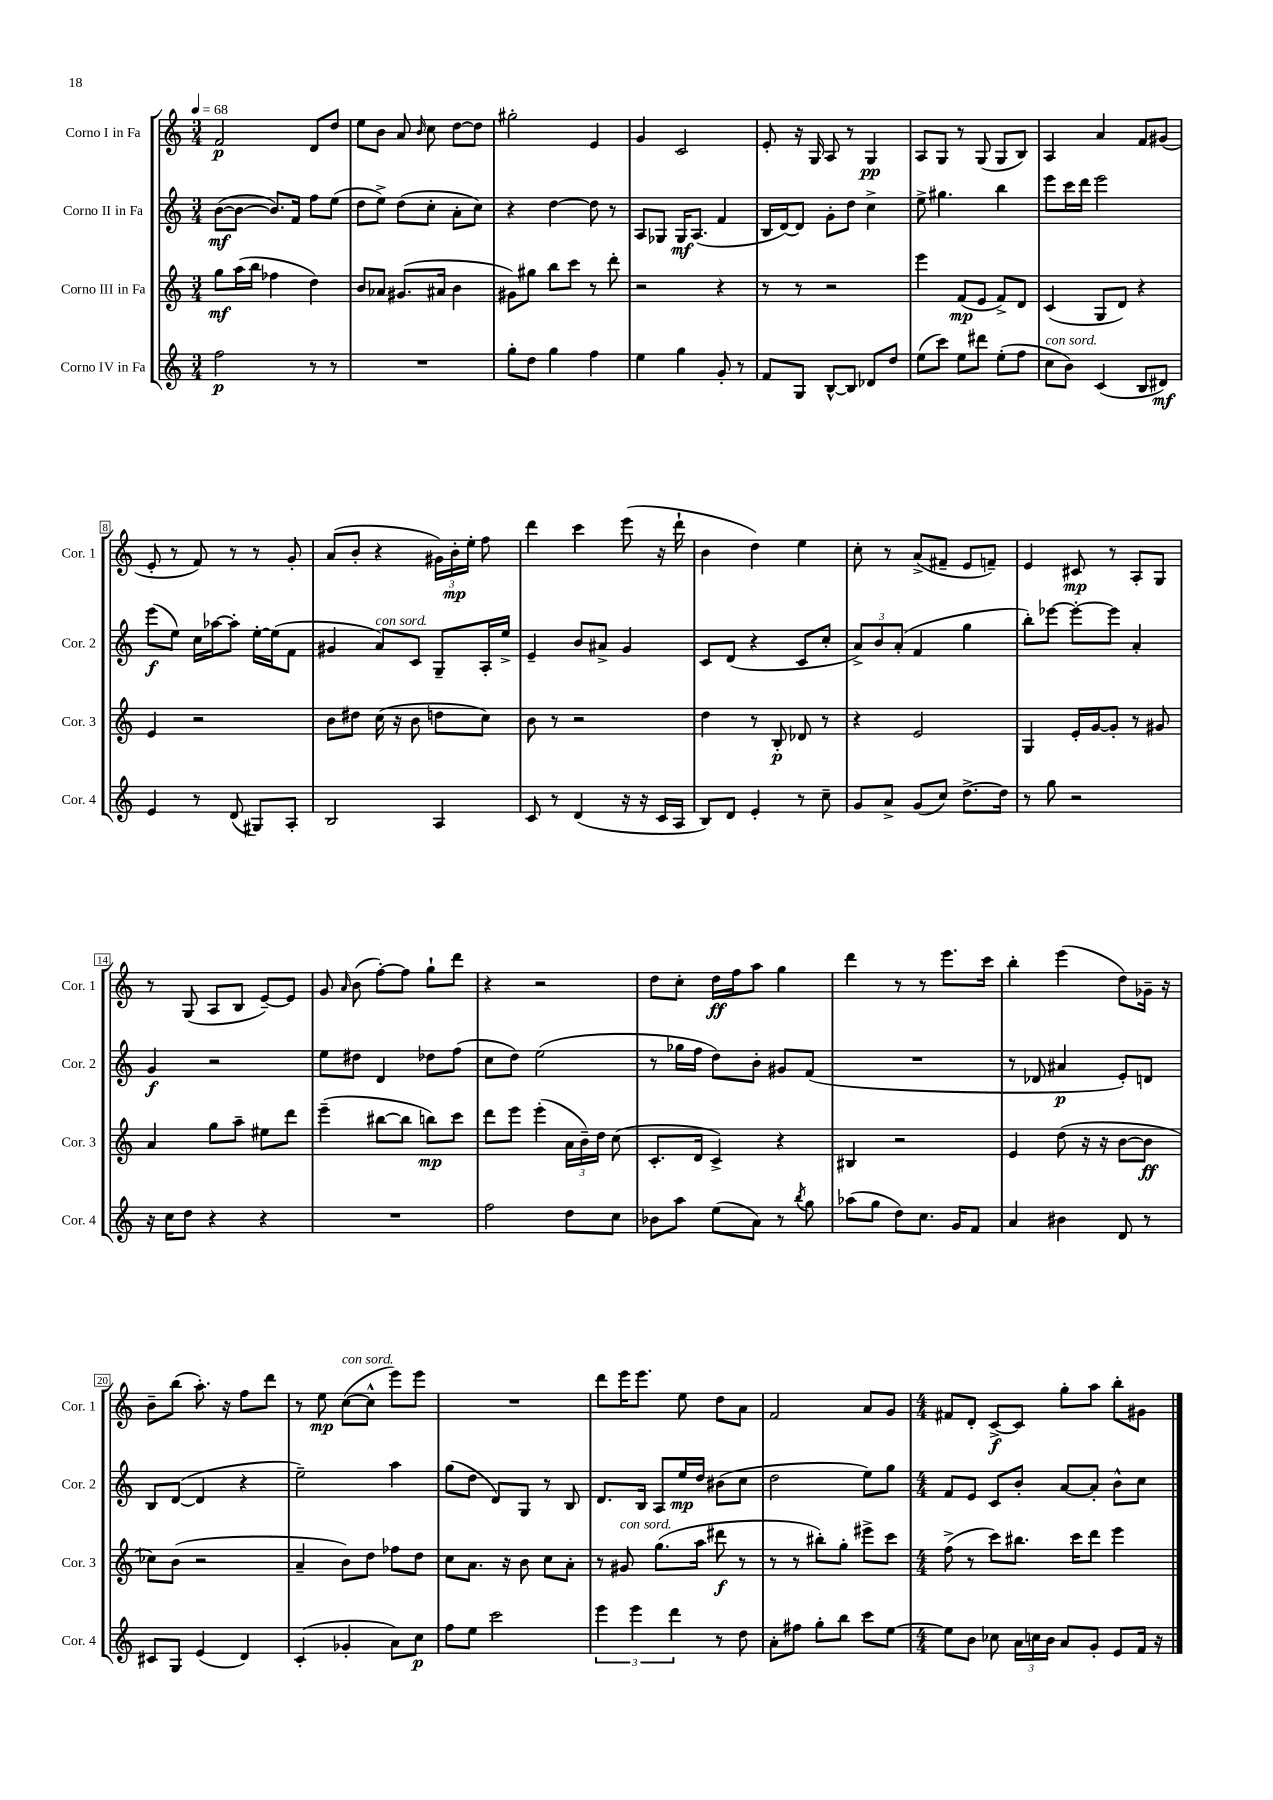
<<
\new StaffGroup <<
\new Staff = "s0" \with { instrumentName = "Corno I in Fa" shortInstrumentName = "Cor. 1" } {
    \clef treble \key c \major \numericTimeSignature \time 3/4 \tempo 4 = 68
    \autoBeamOff f'2\p d'8[ d''8] |
    e''8[ b'8] a'8 \grace { b'16 } c''8 d''8[~ d''8] |
    gis''2-. e'4 |
    g'4 c'2 |
    e'8-. r16 g16 a8 r8 g4\pp |
    a8[ g8] r8 g8( g8[ b8]) |
    a4 a'4 f'8[ gis'8]( |
    e'8-. r8 f'8) r8 r8 g'8-. |
    a'8[( b'8]-. r4 \tuplet 3/2 { gis'16[) b'16-.\mp e''16]-. } f''8 |
    d'''4 c'''4 e'''8( r16 d'''16-! |
    b'4 d''4) e''4 |
    c''8-. r8 a'8[->( fis'8]-- e'8[ f'8]--) |
    e'4 cis'8\mp r8 a8[-. g8] |
    r8 g8( a8[ b8] e'8[~--) e'8] |
    g'8 \grace { a'16 } b'8( f''8[~-.) f''8] g''8[-! d'''8] |
    r4 r2 |
    d''8[ c''8]-. d''16[\ff f''16 a''8] g''4 |
    d'''4 r8 r8 e'''8.[ c'''16] |
    b''4-. e'''4( d''8[) ges'16]-- r16 |
    b'8[-- b''8]( a''8.-.) r16 f''8[ d'''8] |
    r8 e''8\mp c''8[~^\markup { \italic "con sord." }( c''8]-^ e'''8[) e'''8] |
    R2. |
    d'''8[ e'''16 e'''8.] e''8 d''8[ a'8] |
    f'2 a'8[ g'8] |
    \numericTimeSignature \time 4/4 fis'8[ d'8]-. c'8[~->\f c'8] g''8[-. a''8] b''8[-. gis'8] \bar "|." |
}
\new Staff = "s1" \with { instrumentName = "Corno II in Fa" shortInstrumentName = "Cor. 2" } {
    \clef treble \key c \major \numericTimeSignature \time 3/4
    \autoBeamOff b'8[~\mf( b'8]~ b'8.[) f'16] f''8[ e''8]( |
    d''8[ e''8]->) d''8[( c''8]-. a'8[-. c''8]) |
    r4 d''4~ d''8 r8 |
    a8[ ges8] ges16[\mf a8.]( f'4 |
    b16[ d'16~) d'8] g'8[-. d''8] c''4-> |
    e''8-> gis''4. b''4 |
    e'''8[ c'''16 d'''16] e'''2 |
    e'''8[\f( e''8]) c''16[ aes''16~ aes''8]-. e''16[~-. e''16( f'8] |
    gis'4 a'8[^\markup { \italic "con sord." }) c'8] g8[-- a16-. e''16]-> |
    e'4-- b'8[ ais'8]-> g'4 |
    c'8[ d'8]( r4 c'8[ c''8]-. |
    \tuplet 3/2 { a'8[->) b'8 a'8]-.( } f'4 g''4 |
    b''8[-.) ees'''8]~ ees'''8[~-. ees'''8] a'4-. |
    g'4\f r2 |
    e''8[ dis''8] d'4 des''8[ f''8]( |
    c''8[ d''8]) e''2( |
    r8 ges''16[ f''16] d''8[) b'8]-. gis'8[ f'8]( |
    R2. |
    r8 des'8 ais'4\p e'8[-.) d'8] |
    b8[ d'8]~( d'4 r4 |
    e''2--) a''4 |
    g''8[( d''8] d'8[) g8] r8 b8 |
    d'8.[ b16] a8[ e''16\mp d''16] bis'8[( c''8] |
    d''2 e''8[) g''8] |
    \numericTimeSignature \time 4/4 f'8[ e'8] c'8[ b'8]-. a'8[~ a'8]-. b'8[-^ c''8] \bar "|." |
}
\new Staff = "s2" \with { instrumentName = "Corno III in Fa" shortInstrumentName = "Cor. 3" } {
    \clef treble \key c \major \numericTimeSignature \time 3/4
    \autoBeamOff g''8[\mf a''16( b''16] fes''4 d''4) |
    b'8[ aes'8] gis'8.[( ais'16] b'4 |
    gis'8[) gis''8] b''8[ c'''8] r8 d'''8-. |
    r2 r4 |
    r8 r8 r2 |
    e'''4 f'8[\mp( e'8] f'8[->) d'8] |
    c'4( g8[ d'8]) r4 |
    e'4 r2 |
    b'8[ dis''8] c''16( r16 b'8 d''8[ c''8]) |
    b'8 r8 r2 |
    d''4 r8 b8-.\p des'8 r8 |
    r4 e'2 |
    g4 e'16[-. g'16~ g'8]-. r8 gis'8 |
    a'4 g''8[ a''8]-- eis''8[ d'''8] |
    e'''4--( bis''8[~ bis''8] b''8[\mp) c'''8] |
    d'''8[ e'''8] e'''4-.( \tuplet 3/2 { a'16[ b'16--) d''16] } c''8( |
    c'8.[-. d'16] c'4->) r4 |
    bis4 r2 |
    e'4 d''8( r16 r16 b'8[~ b'8]\ff |
    ces''8[) b'8]( r2 |
    a'4-- b'8[) d''8] fes''8[ d''8] |
    c''8[ a'8.] r16 b'8 c''8[ a'8]-. |
    r8 gis'8^\markup { \italic "con sord." } g''8.[( a''16] dis'''8\f r8 |
    r8 r8 bis''8[-.) g''8]-. eis'''8[-> c'''8] |
    \numericTimeSignature \time 4/4 f''8->( r8 c'''8[) bis''8.] c'''16[ d'''8] e'''4 \bar "|." |
}
\new Staff = "s3" \with { instrumentName = "Corno IV in Fa" shortInstrumentName = "Cor. 4" } {
    \clef treble \key c \major \numericTimeSignature \time 3/4
    \autoBeamOff f''2\p r8 r8 |
    R2. |
    g''8[-. d''8] g''4 f''4 |
    e''4 g''4 g'8-. r8 |
    f'8[ g8] b8[~-^ b8] des'8[ d''8] |
    e''8[( c'''8]) e''8[ dis'''8] e''8[-.( f''8] |
    c''8[^\markup { \italic "con sord." } b'8]) c'4( b8[ dis'8]\mf) |
    e'4 r8 d'8( gis8[) a8]-. |
    b2 a4 |
    c'8 r8 d'4( r16 r16 c'16[ a16] |
    b8[) d'8] e'4-. r8 c''8-- |
    g'8[ a'8]-> g'8[( c''8]) d''8.[~-> d''16] |
    r8 g''8 r2 |
    r16 c''16[ d''8] r4 r4 |
    R2. |
    f''2 d''8[ c''8] |
    bes'8[ a''8] e''8[( a'8]) r8 \acciaccatura { b''8 } g''8 |
    aes''8[( g''8] d''8[) c''8.] g'16[ f'8] |
    a'4 bis'4 d'8 r8 |
    cis'8[ g8] e'4( d'4) |
    c'4-.( ges'4-. a'8[) c''8]\p |
    f''8[ e''8] c'''2 |
    \tuplet 3/2 { e'''4 e'''4 d'''4 } r8 d''8 |
    a'8[-. fis''8] g''8[-. b''8] c'''8[ e''8]~ |
    \numericTimeSignature \time 4/4 e''8[ b'8] ces''8 \tuplet 3/2 { a'16[ c''16 b'16] } a'8[ g'8]-. e'8[ f'16] r16 \bar "|." |
}
>>
>>
\layout { \context { \Score \override BarNumber.stencil = #(make-stencil-boxer 0.1 0.3 ly:text-interface::print) } }
